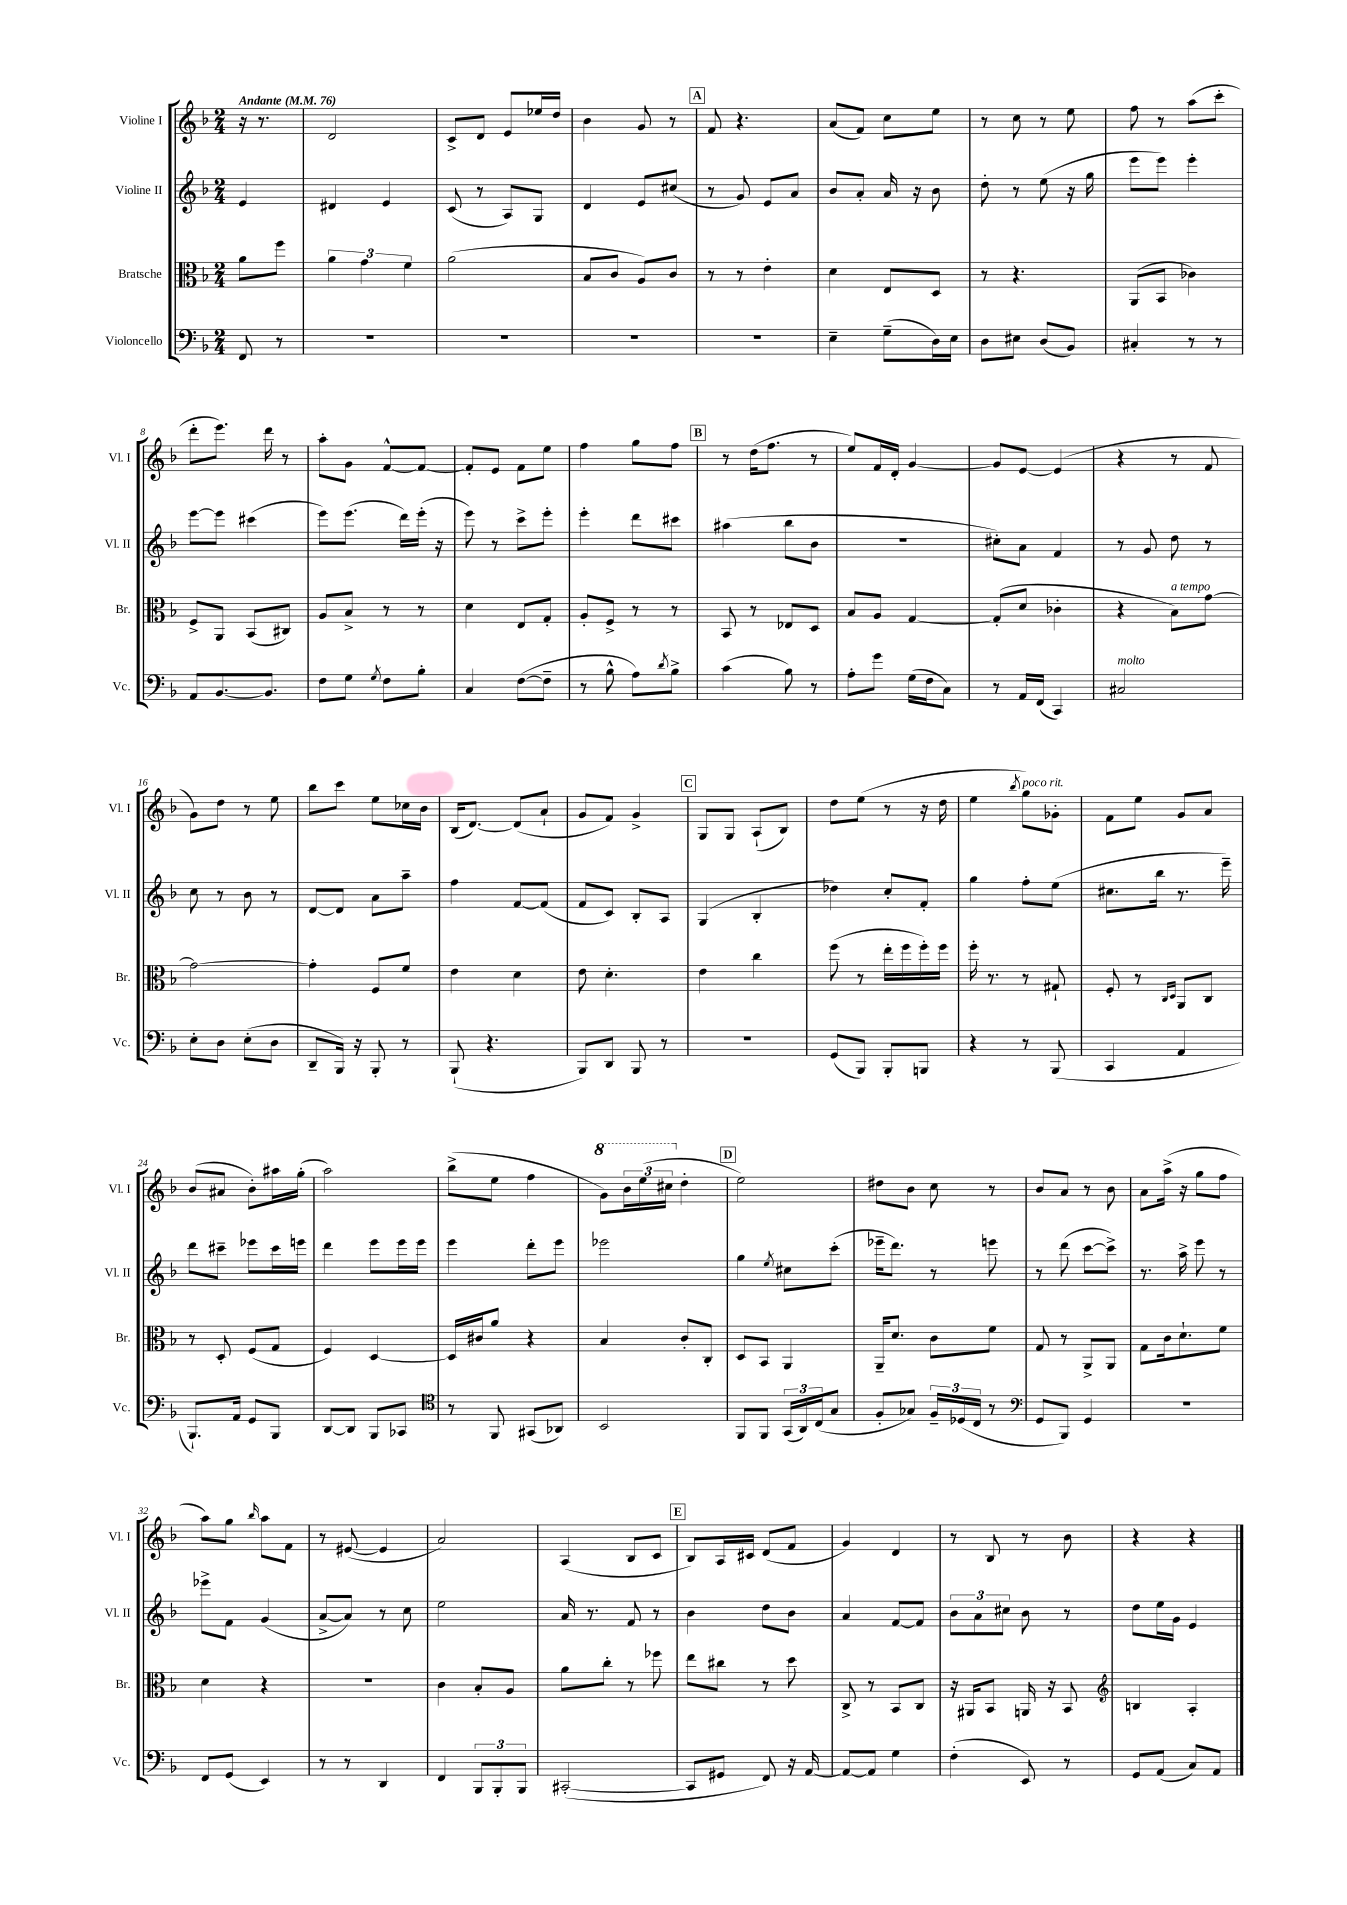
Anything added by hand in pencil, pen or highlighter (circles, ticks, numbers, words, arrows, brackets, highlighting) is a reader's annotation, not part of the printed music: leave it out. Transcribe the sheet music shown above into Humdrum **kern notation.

**kern	**kern	**kern	**kern
*part4	*part3	*part2	*part1
*staff4	*staff3	*staff2	*staff1
*I"Violoncello	*I"Bratsche	*I"Violine II	*I"Violine I
*I'Vc.	*I'Br.	*I'Vl. II	*I'Vl. I
*clefF4	*clefC3	*clefG2	*clefG2
*k[b-]	*k[b-]	*k[b-]	*k[b-]
*M2/4	*M2/4	*M2/4	*M2/4
*MM76	*MM76	*MM76	*MM76
=	=	=	=
!	!	!	!LO:TX:a:B:t=Andante
8FF/	8a\L	4e/	16r
.	.	.	8.r
8r	8ff\J	.	.
=1	=1	=1	=1
2r	6a\	4d#X/	2d/
.	6g\	.	.
.	.	4e/	.
.	6f\	.	.
=2	=2	=2	=2
2r	(2a\	(8c/	8c^/L
.	.	8r	8d/J
.	.	8A/L)	8e/L
.	.	8G/J	16ee-X/L
.	.	.	16dd/JJ
=3	=3	=3	=3
2r	8B-/L	4d/	4b-\
.	8c/J	.	.
.	8A/L)	8e/L	8g/
.	8c/J	(8cc#X/J	8r
!!LO:REH:place=s1:t=A
=4	=4	=4	=4
2r	8r	8r	8f/
.	8r	8g/)	4.r
.	4e'\	8e/L	.
.	.	8a/J	.
=5	=5	=5	=5
4E~\	4d\	8b-/L	(8a/L
.	.	8a'/J	8f/J)
(8G~\L	8E/L	16a/	8cc\L
.	.	16r	.
16D\L)	8D/J	8b-\	8ee\J
16E\JJ	.	.	.
=6	=6	=6	=6
8D\L	8r	8dd'\	8r
8E#X\J	4.r	8r	8cc\
(8D/L	.	(8ee\	8r
8BB-/J)	.	16r	8ee\
.	.	16gg\	.
=7	=7	=7	=7
4C#X'/	(8AA/L	8eee\L	8ff\
.	8BB-/J	8eee\J)	8r
8r	4c-X\)	4eee'\	(8aa\L
8r	.	.	8ccc'\J
!!LO:LB:g=z
=8	=8	=8	=8
8AA/L	8F^/L	[8eee\L	8ddd'\L
[8.BB-/	8AA/J	8eee\J]	8.eee\J)
.	(8BB-/L	(4ccc#X\	.
8.BB-/J]	.	.	16ddd\
.	8C#X/J)	.	8r
=9	=9	=9	=9
8F\L	8A/L	8eee\L)	8aa'\L
8G\J	8B-^/J	(8.eee\J	8g\J
8qG/	.	.	.
8F\L	8r	.	[8f^^/L
.	.	16ddd\LL)	.
8B-'\J	8r	(16eee'\JJ	8f/J_
.	.	16r	.
=10	=10	=10	=10
4C/	4d\	8eee\)	8f'/L]
.	.	8r	8e/J
([8F\L	8E/L	8ccc^\L	8f\L
8F~\J]	8G'/J	8eee'\J	8ee\J
=11	=11	=11	=11
8r	8A'/L	4eee'\	4ff\
8B-^^\	8F^/J	.	.
8A\L)	8r	8ddd\L	8gg\L
8qd/	.	.	.
8B-^\J	8r	8ccc#X\J	8ff\J
!!LO:REH:place=s1:t=B
=12	=12	=12	=12
(4c\	8BB-/	(4aa#X\	8r
.	8r	.	(16dd\KL
.	.	.	8.ff\J
8B-\)	8E-X/L	8bb-\L	.
8r	8D/J	8b-\J	8r
=13	=13	=13	=13
8A'\L	8B-/L	2r	8ee/L)
8g\J	8A/J	.	16f/L
.	.	.	16d'/JJ
(16G\LL	[4G/	.	[4g/
16F\J	.	.	.
8C\J)	.	.	.
=14	=14	=14	=14
8r	(8G'/L]	8cc#X'\L)	8g/L]
16AA/LL	8d/J	8a\J	[8e/J
(16FF/JJ	.	.	.
4CC/)	4c-X'\	4f/	(4e/]
=15	=15	=15	=15
!LO:TX:a:i:t=molto	!	!	!
2C#X/	4r	8r	4r
.	.	8g/	.
!	!LO:TX:a:i:t=a tempo	!	!
.	8B-\L)	8dd\	8r
.	[8g\J	8r	8f/
!!LO:LB:g=z
=16	=16	=16	=16
8E'\L	2g\_	8cc\	8g\L)
8D\J	.	8r	8dd\J
(8E'\L	.	8b-\	8r
8D\J	.	8r	8ee\
=17	=17	=17	=17
8DD~/L	4g'\]	[8d/L	8bb-\L
16BBB-/Jk)	.	8d/J]	8ccc\J
16r	.	.	.
8BBB-'/	8F/L	8a\L	8ee\L
8r	8f/J	8aa~\J	16cc-X\L
.	.	.	16b-\JJ
=18	=18	=18	=18
(8BBB-`/	4e\	4ff\	(16B-/KL
.	.	.	[8.d/J)
4.r	.	.	.
.	4d\	[8f/L	(8d/L]
.	.	(8f/J]	8a`/J
=19	=19	=19	=19
8BBB-/L)	8e\	8f/L	8g/L
8DD/J	4.d'\	8c/J)	8f/J)
8BBB-/	.	8B-'/L	4g^/
8r	.	8A/J	.
!!LO:REH:place=s1:t=C
=20	=20	=20	=20
2r	4e\	(4G/	8G/L
.	.	.	8G/J
.	4cc\	4B-'/	(8A`/L
.	.	.	8B-/J)
=21	=21	=21	=21
(8GG/L	(8ff\	4dd-X\)	8dd\L
8BBB-/J)	8r	.	(8ee\J
8BBB-'/L	16ee'\LL	8cc'/L	8r
.	16ff\	.	.
8BBBn/J	16ff'\)	8f'/J	16r
.	16ff\JJ	.	16dd\
=22	=22	=22	=22
4r	16ff'\	4gg\	4ee\
.	8.r	.	.
.	.	.	8qbb-/
!	!	!	!LO:TX:a:i:t=poco rit.
8r	8r	8ff'\L	8gg\L)
(8BBB-/	8G#X`/	(8ee\J	8g-X'\J
=23	=23	=23	=23
4CC/	8F'/	8.cc#X\L	8f\L
.	8r	.	8ee\J
.	.	16bb-\Jk	.
.	16qqC/LL	.	.
.	16qqD/JJ	.	.
4AA/	8AA/L	8.r	8g/L
.	8C/J	.	8a/J
.	.	16eee~\)	.
!!LO:LB:g=z
=24	=24	=24	=24
8.BBB-`/L)	8r	8ddd\L	(8b-/L
.	8D'/	8ccc#X~\J	8a#X/J
16AA/Jk	.	.	.
8GG/L	(8F/L	8eee-X\L	8b-'\L)
8BBB-/J	8G/J	16ccc#\L	16aa#X\L
.	.	16eeen\JJ	(16gg'\JJ
=25	=25	=25	=25
[8DD/L	4F/)	4ddd\	2aa\)
8DD/J]	.	.	.
8BBB-/L	[4D/	8eee\L	.
8CC-X/J	.	16eee\L	.
.	.	16eee\JJ	.
=26	=26	=26	=26
*clefC4	*	*	*
8r	16D/LL]	4eee\	(8bb-^\L
.	16c#X/J	.	.
8FF/	8a/J	.	8ee\J
(8GG#X/L	4r	8ddd'\L	4ff\
8AA-X/J)	.	8eee\J	.
=27	=27	=27	=27
*	*	*	*8va
2BB-/	4B-/	2eee-X\	8gg\L)
.	.	.	24bb-\L
.	.	.	(24eee\
.	.	.	24ccc#X\JJ
*	*	*	*X8va
.	8c'/L	.	4dd'\
.	8C'/J	.	.
!!LO:REH:place=s1:t=D
=28	=28	=28	=28
8FF/L	8D/L	4gg\	2ee\)
8FF/J	8BB-/J	.	.
.	.	8qee/	.
(24GG/LL	4AA/	8cc#X\L	.
24AA/)	.	.	.
(24C/J	.	.	.
8G/J	.	(8ccc'\J	.
=29	=29	=29	=29
8F'/L	16AA~/KL	16eee-X~\KL	8dd#X\L
.	8.d/J	8.ddd\J)	.
8G-X/J)	.	.	8b-\J
24F~/LL	8c\L	8r	8cc\
(24D-X/	.	.	.
24C/JJ	.	.	.
8r	8f\J	8eeen\	8r
=30	=30	=30	=30
*clefF4	*	*	*
8GG/L	8G/	8r	8b-/L
8BBB-/J)	8r	(8ddd\	8a/J
4GG/	8AA^/L	[8ccc\L	8r
.	8AA/J	8ccc^\J])	8b-\
=31	=31	=31	=31
2r	8G\L	8.r	8a\L
.	16c\k	.	(16aa^\Jk
.	8.d`\	16aa^\	16r
.	.	8eee\	8gg\L
.	8f\J	8r	8ff\J
!!LO:LB:g=z
=32	=32	=32	=32
8FF/L	4d\	8eee-X^\L	8aa\L)
(8GG/J	.	8f\J	8gg\J
.	.	.	16qqbb-/
4EE/)	4r	(4g/	8aa\L
.	.	.	8f\J
=33	=33	=33	=33
8r	2r	[8a^/L	8r
8r	.	8a/J])	([8e#X/
4DD/	.	8r	4e#/]
.	.	8cc\	.
=34	=34	=34	=34
4FF/	4c\	2ee\	2a/)
12BBB-/L	8B-'/L	.	.
12BBB-'/	.	.	.
.	8A/J	.	.
12BBB-/J	.	.	.
=35	=35	=35	=35
([2CC#X'/	8a\L	16a/	(4A/
.	.	8.r	.
.	8cc'\J	.	.
.	8r	8f/	8B-/L
.	8ff-X\	8r	8c/J
!!LO:REH:place=s1:t=E
=36	=36	=36	=36
8CC#/L]	8ee\L	4b-\	8B-/L)
8GG#X/J	8cc#X\J	.	16A/L
.	.	.	16c#X/JJ
8FF/)	8r	8dd\L	(8d/L
16r	8dd\	8b-\J	8f/J
[16AA/	.	.	.
=37	=37	=37	=37
8AA/L_	8C^/	4a/	4g/)
8AA/J]	8r	.	.
4G\	8BB-/L	[8f/L	4d/
.	8C/J	8f/J]	.
=38	=38	=38	=38
(4F'\	16r	12b-\L	8r
.	16AA#X/KL	.	.
.	.	12a\	.
.	8BB-/J	.	8B-/
.	.	12cc#X\J	.
8EE/)	16AAn/	8b-\	8r
.	16r	.	.
8r	8BB-/	8r	8b-\
=39	=39	=39	=39
*	*clefG2	*	*
8GG/L	4Bn/	8dd\L	4r
(8AA/J	.	16ee\L	.
.	.	16g\JJ	.
8C/L)	4A'/	4e/	4r
8AA/J	.	.	.
==	==	==	==
*-	*-	*-	*-
